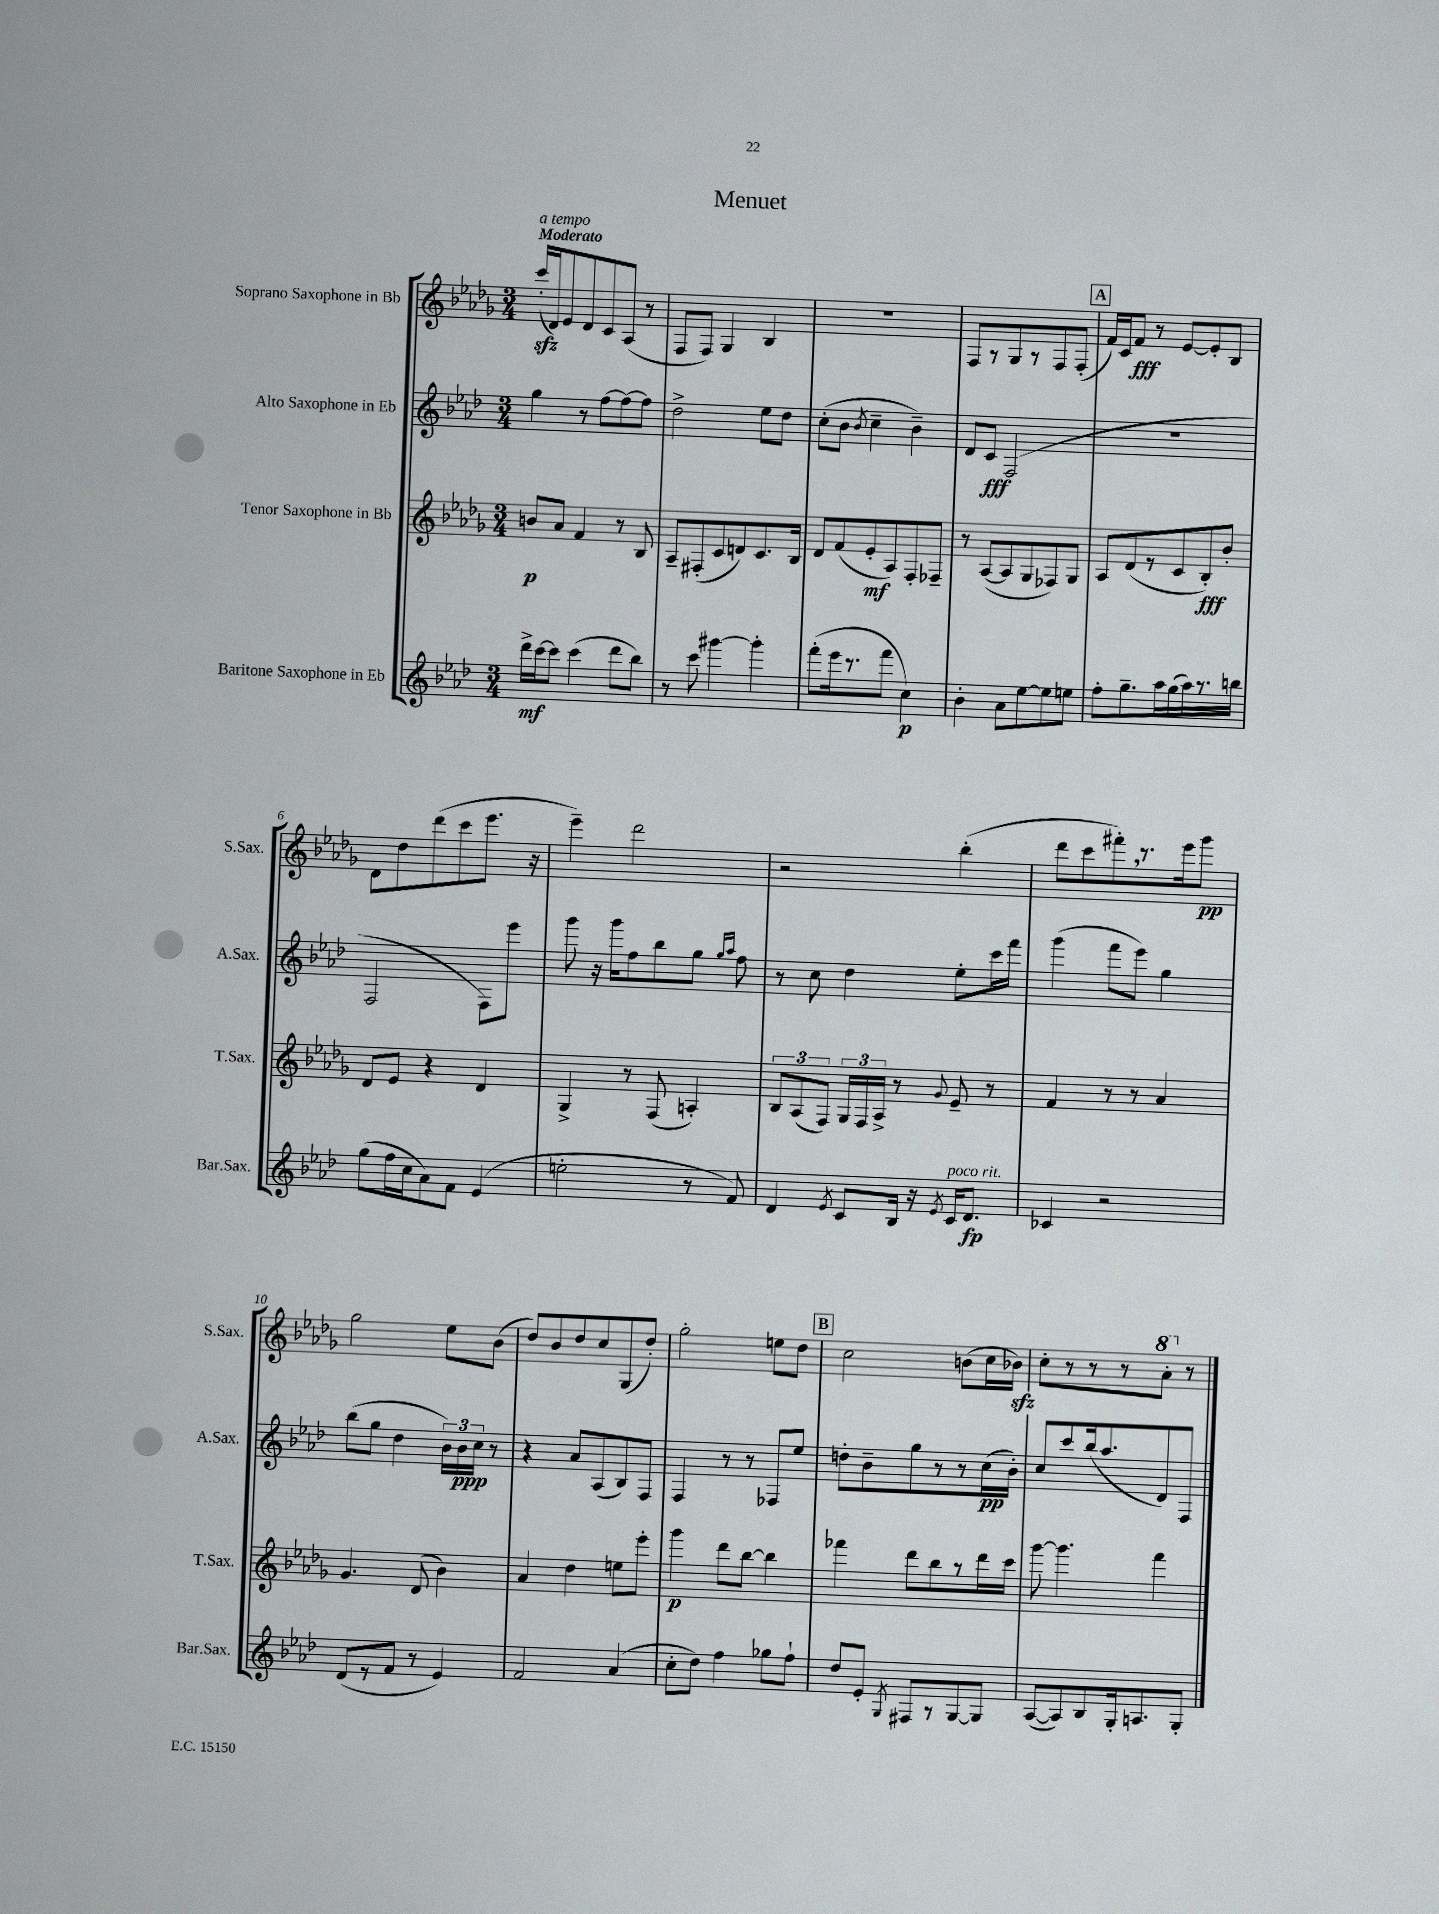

**kern	**dynam	**kern	**dynam	**kern	**dynam	**kern	**dynam
*part4	*part4	*part3	*part3	*part2	*part2	*part1	*part1
*staff4	*staff4	*staff3	*staff3	*staff2	*staff2	*staff1	*staff1
*I"Baritone Saxophone in Eb	*	*I"Tenor Saxophone in Bb	*	*I"Alto Saxophone in Eb	*	*I"Soprano Saxophone in Bb	*
*I'Bar.Sax.	*	*I'T.Sax.	*	*I'A.Sax.	*	*I'S.Sax.	*
*clefG2	*	*clefG2	*	*clefG2	*	*clefG2	*
*k[b-e-a-d-]	*	*k[b-e-a-d-g-]	*	*k[b-e-a-d-]	*	*k[b-e-a-d-g-]	*
*M3/4	*	*M3/4	*	*M3/4	*	*M3/4	*
=1	=1	=1	=1	=1	=1	=1	=1
!	!	!	!	!	!	!LO:TX:a:B:t=Moderato	!
!	!	!	!	!	!	!LO:TX:a:i:t=a tempo	!
16ddd-^\LL	mf	8bn/L	p	4gg\	.	(16ccczz'/LL	.
[16ccc\J	.	.	.	.	.	16d-/J)	.
8ccc\J]	.	8a-/J	.	.	.	8e-/	.
(4ccc\	.	4f/	.	8r	.	8d-/	.
.	.	.	.	[8ff\L	.	8c/	.
8ddd-\L	.	8r	.	8ff\_	.	(8A-/J	.
8bb-\J)	.	8B-/	.	8ff\J]	.	8r	.
=2	=2	=2	=2	=2	=2	=2	=2
8r	.	8A-~/L	.	2dd-^\	.	8F/L	.
8ccc\	.	(8F#X'/	.	.	.	8F/J)	.
[4ggg#X\	.	8c/	.	.	.	4G-/	.
.	.	8dn/)	.	.	.	.	.
4ggg#'\]	.	8.c/	.	8ee-\L	.	4B-/	.
.	.	.	.	8dd-\J	.	.	.
.	.	16B-/Jk	.	.	.	.	.
=3	=3	=3	=3	=3	=3	=3	=3
(8fff'\L	.	8d-/L	.	(8cc'\L	.	2.r	.
16eee-\k	.	(8f/	.	8b-\J	.	.	.
8.r	.	.	.	.	.	.	.
.	.	.	.	8qb-/	.	.	.
.	.	8e-'/	mf	4cc~\	.	.	.
8fff\J	.	8A-/)	.	.	.	.	.
4cc\)	p	8F'/	.	4b-~\)	.	.	.
.	.	8F-X~/J	.	.	.	.	.
=4	=4	=4	=4	=4	=4	=4	=4
4b-'\	.	8r	.	8d-/L	.	8F/L	.
.	.	([8A-/L	.	8c/J	fff	8r	.
8a-\L	.	8A-/]	.	(2F/	.	8G-/	.
[8ee-\	.	8G-/	.	.	.	8r	.
8ee-\]	.	8F-X/)	.	.	.	8F/	.
8een\J	.	8G-/J	.	.	.	(8F'/J	.
!!LO:REH:place=s1:t=A
=5	=5	=5	=5	=5	=5	=5	=5
8ff'\L	.	8A-/L	.	2.r	.	16f/LL)	.
.	.	.	.	.	.	16c/J	.
8.gg~\	.	(8d-/	.	.	.	8f/J	fff
.	.	8r	.	.	.	8r	.
16aa-\L	.	.	.	.	.	.	.
(16gg\	.	8c/	.	.	.	[8e-/L	.
16aa-\)	.	.	.	.	.	.	.
8.r	.	8B-'/)	fff	.	.	8e-'/]	.
.	.	8b-'/J	.	.	.	8B-/J	.
16bbn\JJ	.	.	.	.	.	.	.
!!LO:LB:g=z
=6	=6	=6	=6	=6	=6	=6	=6
(8gg\L	.	8d-/L	.	2F/	.	8d-\L	.
16ff\L	.	8e-/J	.	.	.	8dd-\	.
16cc\J	.	.	.	.	.	.	.
8a-\)	.	4r	.	.	.	(8ddd-\	.
8f\J	.	.	.	.	.	8ccc\	.
(4e-/	.	4d-/	.	8F\L)	.	8.eee-\J	.
.	.	.	.	8eee-\J	.	.	.
.	.	.	.	.	.	16r	.
=7	=7	=7	=7	=7	=7	=7	=7
2een'\	.	4G-^/	.	8ggg\	.	4eee-~\)	.
.	.	.	.	16r	.	.	.
.	.	.	.	16ggg\KL	.	.	.
.	.	8r	.	8ff\	.	2ddd-\	.
.	.	(8F/	.	8bb-\	.	.	.
8r	.	4An'/)	.	8gg\J	.	.	.
.	.	.	.	16qqgg/LL	.	.	.
.	.	.	.	16qqaa-/JJ	.	.	.
8f/)	.	.	.	8ff\	.	.	.
=8	=8	=8	=8	=8	=8	=8	=8
4d-/	.	12B-/L	.	8r	.	2r	.
.	.	(12A-/	.	.	.	.	.
.	.	.	.	8cc\	.	.	.
.	.	12F/J)	.	.	.	.	.
8qe-/	.	.	.	.	.	.	.
8c/L	.	24G-/LL	.	4dd-\	.	.	.
.	.	24F/	.	.	.	.	.
.	.	24A-^/JJ	.	.	.	.	.
16B-/Jk	.	8r	.	.	.	.	.
16r	.	.	.	.	.	.	.
8qe-/	.	8qqg-/	.	.	.	.	.
!LO:TX:a:i:t=poco rit.	!	!	!	!	!	!	!
16c/KL	.	8e-~/	.	8ee-'\L	.	(4bb-'\	.
8.d-/J	fp	.	.	.	.	.	.
.	.	8r	.	16ccc\L	.	.	.
.	.	.	.	16fff\JJ	.	.	.
=9	=9	=9	=9	=9	=9	=9	=9
4c-X/	.	4f/	.	(4ggg\	.	8ddd-\L	.
.	.	.	.	.	.	8ccc\	.
2r	.	8r	.	8fff\L	.	8fff#X',\)	.
.	.	8r	.	8eee-\J)	.	8.r	.
.	.	4a-/	.	4gg\	.	.	.
.	.	.	.	.	.	16eee-\k	.
.	.	.	.	.	.	8ggg-\J	pp
!!LO:LB:g=z
=10	=10	=10	=10	=10	=10	=10	=10
(8d-/L	.	4.g-/	.	(8bb-\L	.	2gg-\	.
8r	.	.	.	8gg\J	.	.	.
8f/J	.	.	.	4dd-\	.	.	.
8r	.	(8d-/	.	.	.	.	.
4e-/)	.	4b-\)	.	24b-\LL)	.	8ee-\L	.
.	.	.	.	24b-\	ppp	.	.
.	.	.	.	24cc\JJ	.	.	.
.	.	.	.	8r	.	(8b-\J	.
=11	=11	=11	=11	=11	=11	=11	=11
2f/	.	4a-/	.	4r	.	8dd-/L)	.
.	.	.	.	.	.	8b-/	.
.	.	4dd-\	.	8a-/L	.	8dd-/	.
.	.	.	.	(8A-/	.	8cc/	.
(4a-/	.	8een\L	.	8B-/)	.	(8G-/	.
.	.	8eee-'\J	.	8F/J	.	8dd-'/J)	.
=12	=12	=12	=12	=12	=12	=12	=12
8cc'\L	.	4ggg-\	p	4F/	.	2gg-'\	.
8dd-\J)	.	.	.	.	.	.	.
4ff\	.	8ddd-\L	.	8r	.	.	.
.	.	[8bb-\J	.	8r	.	.	.
8gg-X\L	.	4bb-\]	.	8F-X/L	.	8een\L	.
8ff`\J	.	.	.	8ee-/J	.	8dd-\J	.
!!LO:REH:place=s1:t=B
=13	=13	=13	=13	=13	=13	=13	=13
8dd-/L	.	4fff-X\	.	8ddn'\L	.	2cc\	.
8e-'/J	.	.	.	8b-~\	.	.	.
8qG/	.	.	.	.	.	.	.
8F#X/L	.	8ddd-\L	.	8gg\	.	.	.
8r	.	8bb-\	.	8r	.	.	.
[8G/	.	8r	.	8r	.	(8bn\L	.
8G/J]	.	16ddd-\L	.	(16cc\L	pp	16cc\L	.
.	.	16ccc\JJ	.	16b-'\JJ)	.	16b-Xzz\JJ)	.
=14	=14	=14	=14	=14	=14	=14	=14
([8A-/L	.	[8ggg-\	.	8cc/L	.	8cc'\L	.
8A-/])	.	4.ggg-\]	.	8ccc/	.	8r	.
8B-/	.	.	.	(16bb-/k	.	8r	.
.	.	.	.	8.aa-/	.	.	.
16G'/k	.	.	.	.	.	8r	.
8.An/	.	.	.	.	.	.	.
*	*	*	*	*	*	*8va	*
.	.	4fff\	.	8d-/)	.	8aa-'\J	.
*	*	*	*	*	*	*X8va	*
8G'/J	.	.	.	8F/J	.	8r	.
==	==	==	==	==	==	==	==
*-	*-	*-	*-	*-	*-	*-	*-
